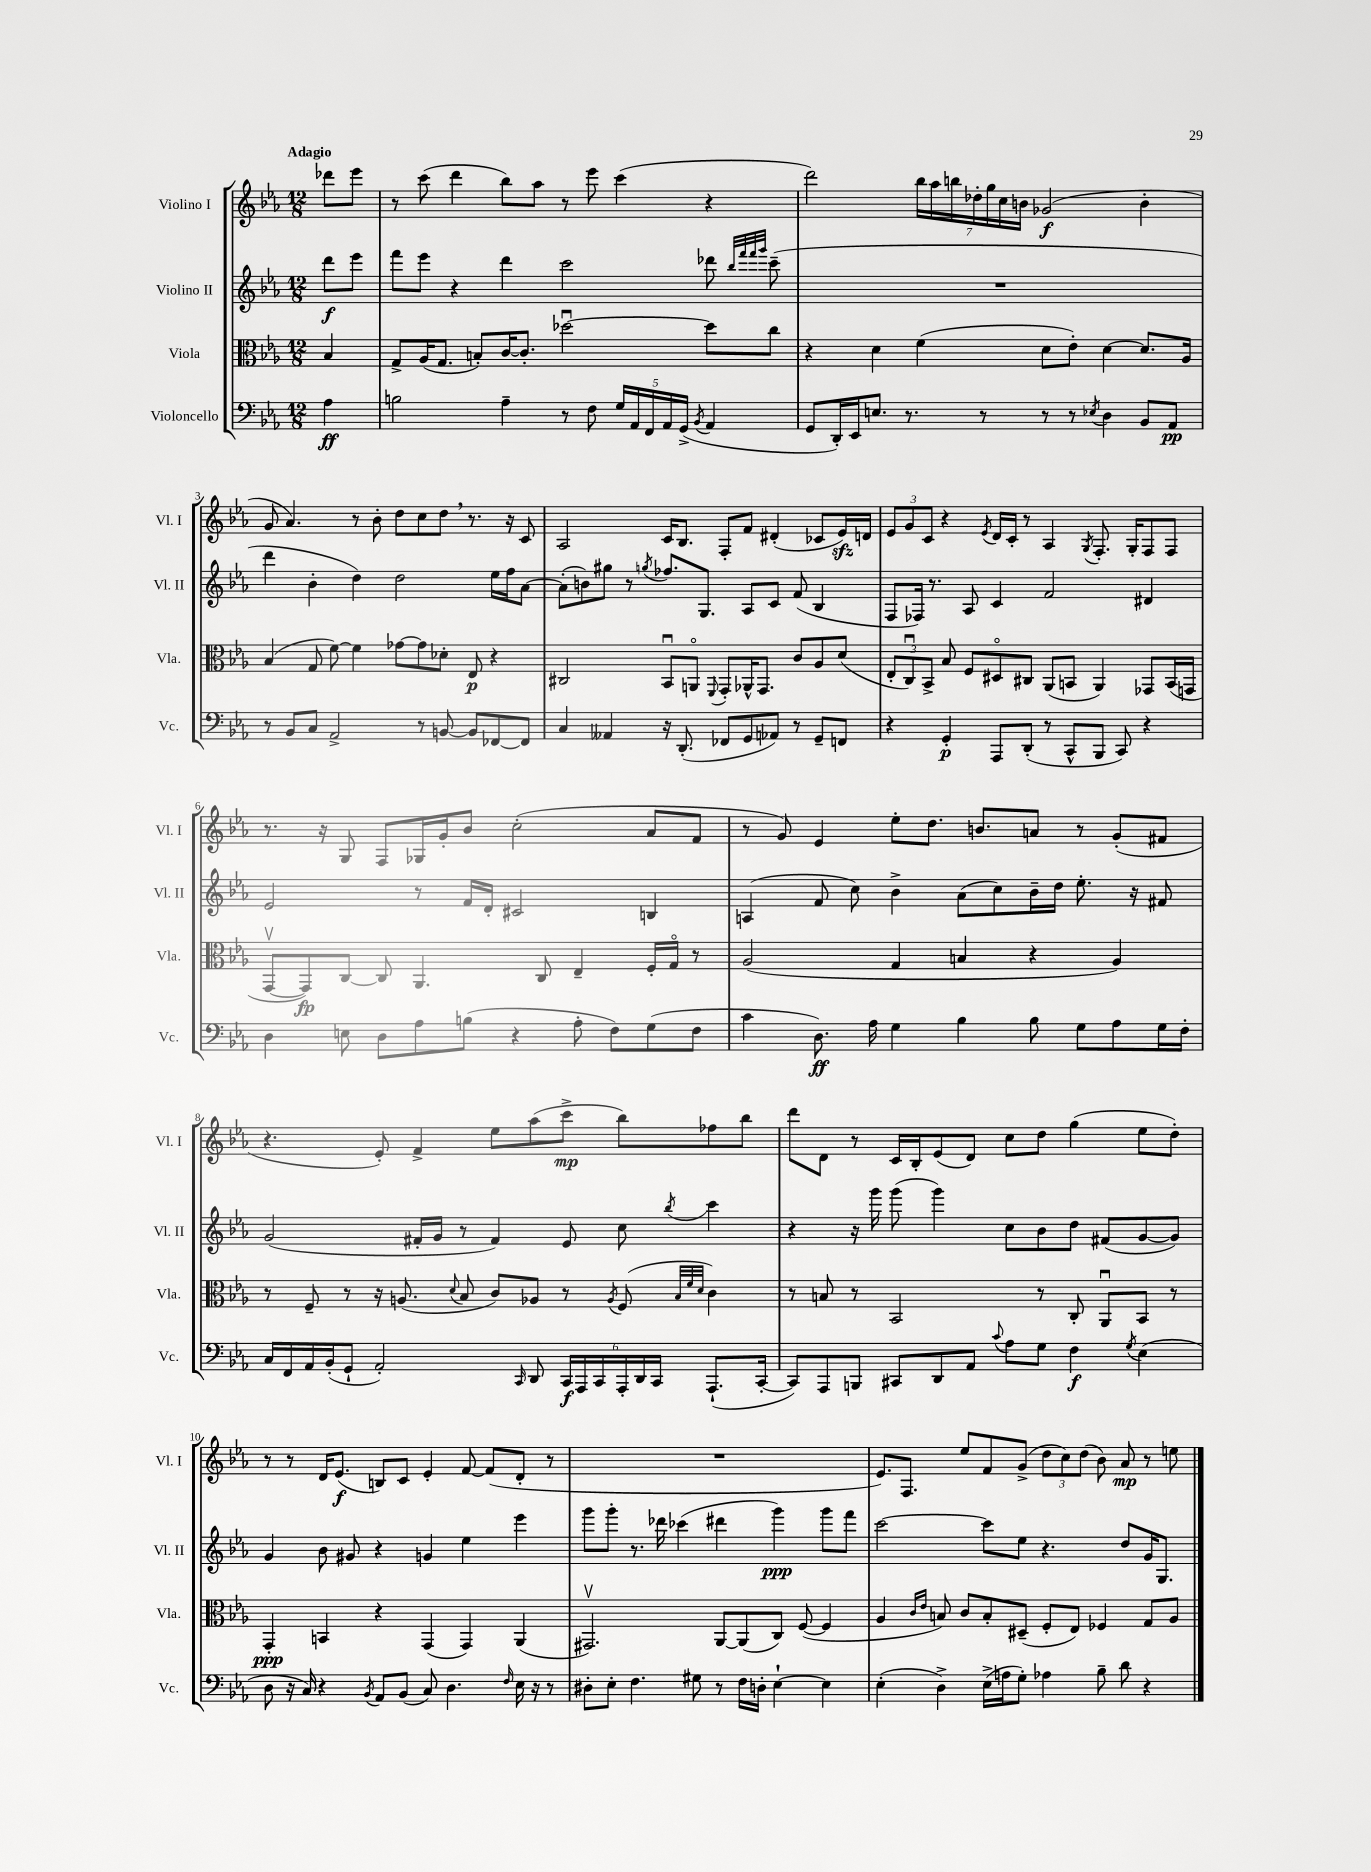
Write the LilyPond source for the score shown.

<<
\new StaffGroup <<
\new Staff = "s0" \with { instrumentName = "Violino I" shortInstrumentName = "Vl. I" } {
    \clef treble \key ees \major \numericTimeSignature \time 12/8 \partial 4 \tempo "Adagio"
    \autoBeamOff des'''8[ ees'''8] |
    r8 c'''8( d'''4 bes''8[) aes''8] r8 ees'''8 c'''4( r4 |
    d'''2) \tuplet 7/4 { bes''16[ aes''16 b''16 des''16-. g''16 c''16 b'16] } ges'2\f( b'4-. |
    g'8 aes'4.) r8 bes'8-. d''8[ c''8 d''8] \breathe r8. r16 c'8 |
    aes2 c'16[ bes8.] f8[-. f'8] dis'4-.( ces'8[ ees'16\sfz) d'16] |
    \tuplet 3/2 { ees'8[ g'8 c'8] } r4 \acciaccatura { ees'8 } d'16[ c'16]-. r8 aes4 \acciaccatura { g8 } f8.-. g16[-. f8 f8] |
    r8. r16 g8 f8[ ges16 g'16-. bes'8] c''2-.( aes'8[ f'8] |
    r8 g'8) ees'4 ees''8[-. d''8.] b'8.[ a'8] r8 g'8[-.( fis'8] |
    r4. ees'8-.) f'4-> ees''8[ aes''8( c'''8]->\mp bes''8[) fes''8 bes''8] |
    d'''8[ d'8] r8 c'16[ bes16-. ees'8( d'8]) c''8[ d''8] g''4( ees''8[ d''8]-.) |
    r8 r8 d'16[ ees'8.]\f( b8[) c'8] ees'4-. f'8~ f'8[( d'8]-. r8 |
    R1. |
    ees'8.[) f8.] ees''8[ f'8 g'8]->( \tuplet 3/2 { d''8[ c''8) d''8]( } bes'8) aes'8\mp r8 e''8 \bar "|." |
}
\new Staff = "s1" \with { instrumentName = "Violino II" shortInstrumentName = "Vl. II" } {
    \clef treble \key ees \major \numericTimeSignature \time 12/8 \partial 4
    \autoBeamOff d'''8[\f ees'''8] |
    f'''8[ ees'''8] r4 d'''4 c'''2 des'''8 \grace { bes''32[ f'''32 f'''32 g'''32] } c'''8--( |
    R1. |
    d'''4 bes'4-. d''4) d''2 ees''16[ f''16 aes'8]~ |
    aes'8[-.( b'8) gis''8] r8 \acciaccatura { g''8 } fes''8.[ g8.] aes8[ c'8] f'8( bes4 |
    f8[ fes16]) r8. aes8 c'4 f'2 dis'4 |
    ees'2 r8 f'16[ d'16]-. cis'2 b4 |
    a4( f'8 c''8) bes'4-> aes'8[( c''8) bes'16-- d''16] ees''8.-. r16 fis'8 |
    g'2( fis'16[-. g'16] r8 fis'4) ees'8 c''8 \acciaccatura { bes''8 } c'''4 |
    r4 r16 g'''16 g'''8( g'''4) c''8[ bes'8 d''8] fis'8[( g'8~ g'8]) |
    g'4 bes'8 gis'8 r4 g'4 ees''4 ees'''4 |
    g'''8[ g'''8]-. r8. des'''16 ces'''4( dis'''4 g'''4\ppp) g'''8[ f'''8] |
    c'''2~ c'''8[ ees''8] r4. d''8[ g'16 g8.] \bar "|." |
}
\new Staff = "s2" \with { instrumentName = "Viola" shortInstrumentName = "Vla." } {
    \clef alto \key ees \major \numericTimeSignature \time 12/8 \partial 4
    \autoBeamOff bes4 |
    g8[-> aes16( g8.] b8[-.) c'16~ c'8.]-. des''2~\downbow des''8[ c''8] |
    r4 d'4 f'4( d'8[ ees'8]-.) d'4~ d'8.[ aes16] |
    bes4( g8 f'8~) f'4 ges'8[~ ges'8 des'8]-. ees8\p r4 |
    cis2 bes,8[\downbow a,8]\flageolet \appoggiatura { f,8 } g,8[-. aes,16-^ g,8.] c'8[ aes8 d'8]( |
    \tuplet 3/2 { ees8[-. c8\downbow) bes,8]-> } bes8 f8[ dis8\flageolet cis8] aes,8[( b,8] aes,4) ges,8[ b,16( g,16] |
    g,8[~\upbow g,8\fp) c8]~ c8 aes,4. c8 ees4-- f16[-. g16]\flageolet r8 |
    aes2( g4 b4 r4 aes4) |
    r8 f8-- r8 r16 a8.( \appoggiatura { d'8 } bes8 c'8[) aes8] r8 \acciaccatura { aes8 } f8( \grace { bes32[ f'32 d'32] } c'4) |
    r8 b8 r8 bes,2 r8 c8-. aes,8[\downbow bes,8] r8 |
    g,4-.\ppp b,4 r4 g,4( g,4) aes,4( |
    gis,2.\upbow) aes,8[~ aes,8( c8]) f8~( f4 |
    aes4 \grace { c'16[ ees'16] } b8) c'8[ b8-. dis8]--( f8[-. ees8]) fes4 g8[ aes8] \bar "|." |
}
\new Staff = "s3" \with { instrumentName = "Violoncello" shortInstrumentName = "Vc." } {
    \clef bass \key ees \major \numericTimeSignature \time 12/8 \partial 4
    \autoBeamOff aes4\ff |
    b2 aes4-- r8 f8 \tuplet 5/4 { g16[ aes,16 f,16 aes,16 g,16]->( } \acciaccatura { bes,8 } aes,4 |
    g,8[ d,16-.) ees,16 e8.] r8. r8 r8 r8 \acciaccatura { ees8 } d4 bes,8[ aes,8]\pp |
    r8 bes,8[ c8] aes,2-> r8 b,8~ b,8[ fes,8~ fes,8] |
    c4 aeses,4 r16 d,8.-.( fes,8[ g,8 aes,8]) r8 g,8[-- f,8] |
    r4 g,4-.\p aes,,8[ d,8]-.( r8 c,8[-^ bes,,8] c,8) r4 |
    d4 e8 d8[ aes8 b8]( r4 aes8-. f8[) g8( f8] |
    c'4 d8.\ff) aes16 g4 bes4 bes8 g8[ aes8 g16 f16]-. |
    c16[ f,16 aes,16 bes,16-.( g,8]-! aes,2-.) \grace { c,16 } d,8 \tuplet 6/4 { c,16[\f aes,,16 c,16 aes,,16-. d,16 c,16] } aes,,8.[-!( c,16]~-. |
    c,8[) aes,,8 b,,8] cis,8[ d,8 aes,8] \appoggiatura { c'8 } aes8[ g8] f4\f \acciaccatura { g8 } ees4( |
    d8 r16 c16) r4 \acciaccatura { bes,8 } aes,8[ bes,8]( c8) d4. \grace { f16 } ees16 r16 r8 |
    dis8[-. ees8]-. f4. gis8 r8 f16[ d16]-. ees4~-! ees4 |
    ees4-.( d4->) ees16[->( a16 g8]-.) aes4 bes8-- d'8 r4 \bar "|." |
}
>>
>>
